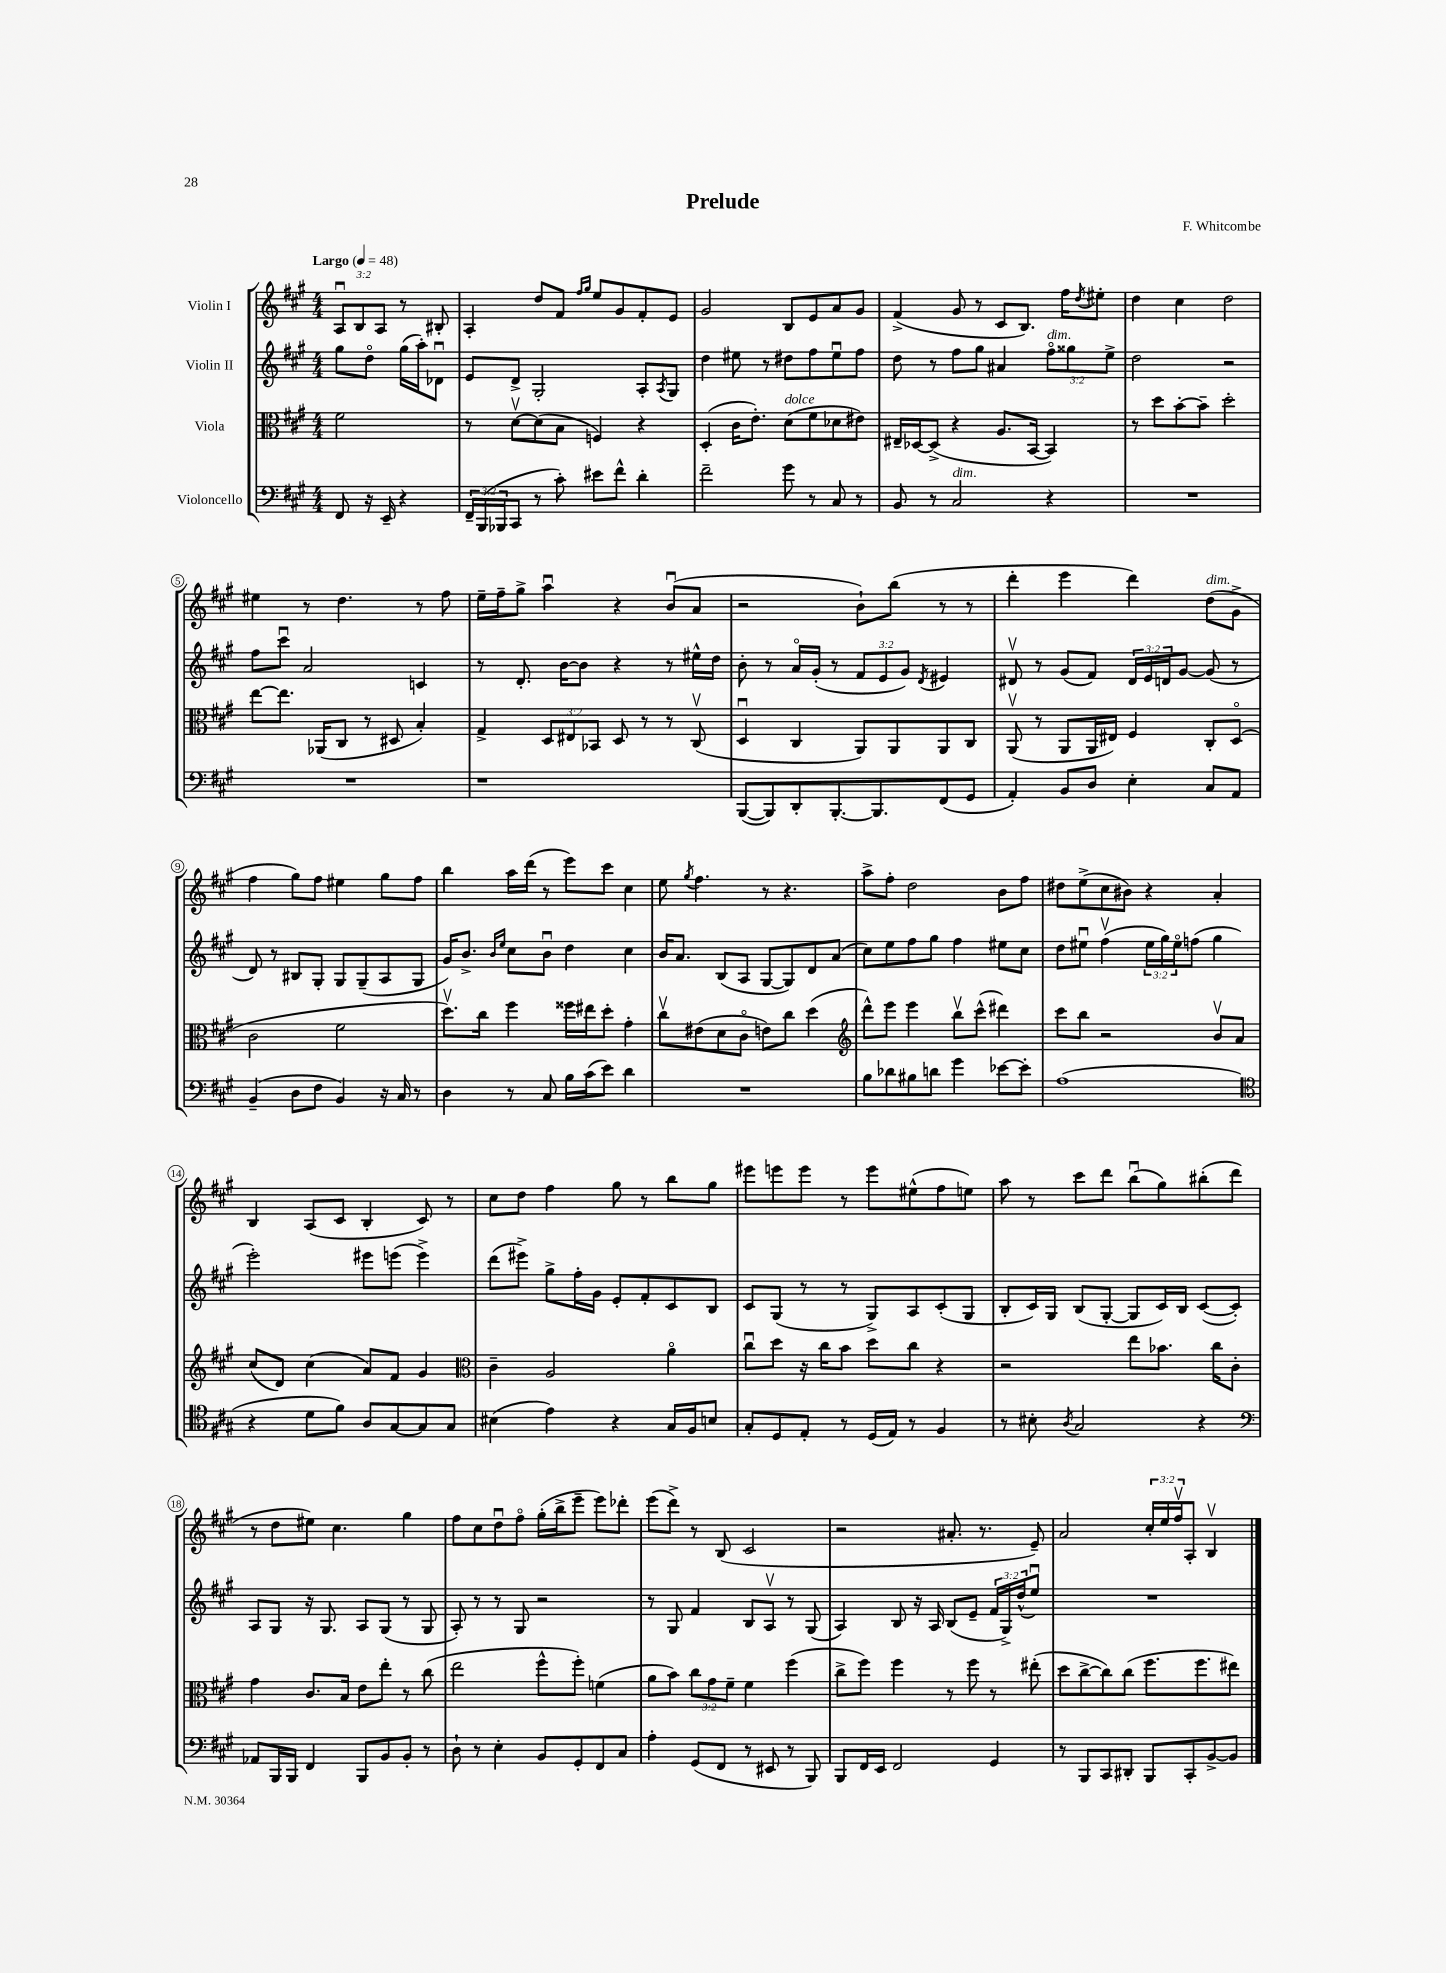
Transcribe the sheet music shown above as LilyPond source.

\header { title = "Prelude" composer = "F. Whitcombe" }
<<
\new StaffGroup <<
\new Staff = "s0" \with { instrumentName = "Violin I" } {
    \clef treble \key a \major \numericTimeSignature \time 4/4 \override Staff.TupletNumber.text = #tuplet-number::calc-fraction-text \partial 2 \tempo "Largo" 4 = 48
    \tuplet 3/2 { a8\downbow b8 a8 } r8 bis8-. |
    a4-. d''8 fis'8 \grace { fis''16 gis''16 } e''8 gis'8 fis'8-. e'8 |
    gis'2 b8 e'8 a'8 gis'8 |
    fis'4->( gis'8 r8 cis'8 b8.) fis''16 \acciaccatura { d''8 } eis''8-. |
    d''4 cis''4 d''2 |
    eis''4 r8 d''4. r8 fis''8 |
    e''16-- fis''16-- gis''8-> a''4\downbow r4 b'8\downbow( a'8 |
    r2 b'8-!) b''8( r8 r8 |
    d'''4-. e'''4 d'''4) d''8^\markup { \italic "dim." }( gis'8-> |
    fis''4 gis''8) fis''8 eis''4 gis''8 fis''8 |
    b''4 a''16 d'''16( r8 e'''8) cis'''8 cis''4 |
    e''8 \acciaccatura { gis''8 } fis''4. r8 r4. |
    a''8-> fis''8-. d''2 b'8 fis''8 |
    dis''8 e''8->( cis''8 bis'8) r4 a'4-. |
    b4 a8( cis'8 b4-. cis'8) r8 |
    cis''8 d''8 fis''4 gis''8 r8 b''8 gis''8 |
    eis'''8 e'''8 e'''8 r8 e'''8 eis''8-^( fis''8 e''8) |
    a''8 r8 cis'''8 d'''8 b''8\downbow( gis''8) bis''8-.( d'''8 |
    r8 d''8 eis''8) cis''4. gis''4 |
    fis''8 cis''8 d''8\downbow fis''8\flageolet gis''16-.( b''16-> e'''8-- e'''8) des'''8-. |
    e'''8( d'''8->) r8 b8( cis'2 |
    r2 ais'8.-. r8. e'8--) |
    a'2 \tuplet 3/2 { cis''16-. e''16 fis''16\upbow } a8-. b4\upbow \bar "|." |
}
\new Staff = "s1" \with { instrumentName = "Violin II" } {
    \clef treble \key a \major \numericTimeSignature \time 4/4 \override Staff.TupletNumber.text = #tuplet-number::calc-fraction-text \partial 2
    gis''8 d''8\flageolet gis''16( a''16-.) des'8\downbow |
    e'8 d'8-> gis2-. a8-. \acciaccatura { a8 } gis8 |
    d''4 eis''8 r8 dis''8 fis''8 eis''8\downbow fis''8 |
    d''8 r8 fis''8 gis''8 ais'4 \tuplet 3/2 { fis''8\flageolet^\markup { \italic "dim." } gisis''8 e''8-> } |
    d''2 r2 |
    fis''8 cis'''8\downbow a'2 c'4 |
    r8 d'8.-. b'16~ b'8 r4 r8 eis''16-^ d''16 |
    b'8-. r8 a'16\flageolet gis'16-.( r8 \tuplet 3/2 { fis'8 e'8 gis'8) } \acciaccatura { d'8 } eis'4 |
    dis'8\upbow r8 gis'8( fis'8) \tuplet 3/2 { dis'16 e'16 d'16 } gis'8~ gis'8( r8 |
    d'8) r8 bis8 gis8-. gis8 gis8--( a8 gis8 |
    gis'16) b'8.-> \grace { b'16 e''16 } cis''8 b'8\downbow d''4 cis''4 |
    b'16 a'8. b8( a8 gis8~ gis8) d'8 a'8( |
    cis''8) e''8 fis''8 gis''8 fis''4 eis''8 cis''8 |
    d''8 eis''8\downbow fis''4\upbow( \tuplet 3/2 { eis''16 gis''16) eis''16\flageolet } f''8( gis''4 |
    e'''2-.) eis'''8 e'''8( e'''4->) |
    d'''8( eis'''8->) gis''8-> fis''16-. gis'16 e'8-. fis'8-. cis'8 b8 |
    cis'8 gis8( r8 r8 gis8->) a8 cis'8-.( gis8 |
    b8-. cis'16) gis16 b8( gis8~-. gis8 cis'16) b16 cis'8~( cis'8-.) |
    a8 gis8 r16 gis8. a8 gis8( r8 gis8 |
    a8-.) r8 r8 gis8 r2 |
    r8 gis8 fis'4 b8 a8\upbow r8 gis8( |
    a4) b8 r16 a16 b8( e'8-- \tuplet 3/2 { fis'16 gis16->) d''16-^( } e''8\downbow) |
    R1 \bar "|." |
}
\new Staff = "s2" \with { instrumentName = "Viola" } {
    \clef alto \key a \major \numericTimeSignature \time 4/4 \override Staff.TupletNumber.text = #tuplet-number::calc-fraction-text \partial 2
    fis'2 |
    r8 d'8~\upbow d'8( b8 f4) r4 |
    d4-.( cis'16 e'8.-.) d'8^\markup { \italic "dolce" }( fis'8 des'8 eis'8) |
    eis16-- des16~ des8->( r4 a8. b,16~ b,4) |
    r8 d''8 b'8~-. b'8-- d''2-. |
    e''8~ e''8. aes,16( cis8 r8 dis8 b4-.) |
    gis4-> \tuplet 3/2 { d8 eis8 bes,8 } d8 r8 r8 cis8\upbow( |
    d4\downbow cis4 a,8) a,8 a,8 cis8 |
    a,8\upbow( r8 a,8 a,16 eis16) fis4 cis8-. d8\flageolet( |
    cis'2 fis'2 |
    d''8.\upbow) cis''16 fis''4 fisis''16 eis''16 d''8-. gis'4-. |
    cis''8\upbow eis'8( d'8 cis'8\flageolet e'8) cis''8 d''4( |
    \clef treble d'''8-^) e'''8 e'''4 b''8\upbow cis'''8-^( dis'''4) |
    cis'''8 b''8 r2 b'8\upbow a'8 |
    cis''8( d'8) cis''4( a'8) fis'8 gis'4 |
    \clef alto cis'4-- a2 a'4\flageolet |
    cis''8\downbow d''8 r16 cis''16 b'8 d''8 cis''8 r4 |
    r2 e''8 bes'8. cis''16 cis'8-. |
    gis'4 cis'8. b16 e'8 e''8-. r8 cis''8( |
    e''2 fis''8-^ fis''8-.) f'4( |
    a'8 b'8) \tuplet 3/2 { cis''8 gis'8 fis'8-- } fis'4 fis''4( |
    cis''8-> fis''8) fis''4 r8 fis''8 r8 eis''8-.( |
    d''8 cis''8~-> cis''8) cis''8( fis''8. fis''8. eis''8) \bar "|." |
}
\new Staff = "s3" \with { instrumentName = "Violoncello" } {
    \clef bass \key a \major \numericTimeSignature \time 4/4 \override Staff.TupletNumber.text = #tuplet-number::calc-fraction-text \partial 2
    fis,8 r16 e,16-- r4 |
    \tuplet 3/2 { fis,16-- b,,16( bes,,16 } cis,8 r8 cis'8-.) eis'8 fis'8-^ d'4-. |
    fis'2-- gis'8 r8 cis8 r8 |
    b,8 r8 cis2^\markup { \italic "dim." } r4 |
    R1 |
    R1 |
    r1 |
    b,,8~( b,,8) d,8-. b,,8.~-. b,,8. fis,8( gis,8 |
    a,4-.) b,8 d8 e4-. cis8 a,8 |
    b,4--( d8 fis8 b,4) r16 cis16 r8 |
    d4 r8 cis8 b16 cis'16( e'8) d'4 |
    R1 |
    b8 des'8 bis8 d'8 gis'4 ees'8~ ees'8-. |
    a1( |
    \clef tenor r4 d'8 fis'8) a8 gis8~ gis8 gis8 |
    bis4( e'4) r4 gis16 fis16 b8 |
    gis8-. d8 e8-. r8 d16( e16) r8 fis4 |
    r8 bis8-. \acciaccatura { a8 } gis2 r4 |
    \clef bass aes,8 b,,16 b,,16 fis,4 b,,8 b,8 b,8-. r8 |
    d8-! r8 e4-. b,8 gis,8-. fis,8 cis8 |
    a4-. gis,8( fis,8 r8 eis,8 r8 b,,8) |
    b,,8 fis,16 e,16 fis,2 gis,4 |
    r8 b,,8 cis,8 dis,8-. b,,8 cis,8-. b,8~-> b,8 \bar "|." |
}
>>
>>
\layout { \context { \Score \override BarNumber.stencil = #(make-stencil-circler 0.1 0.3 ly:text-interface::print) } }
